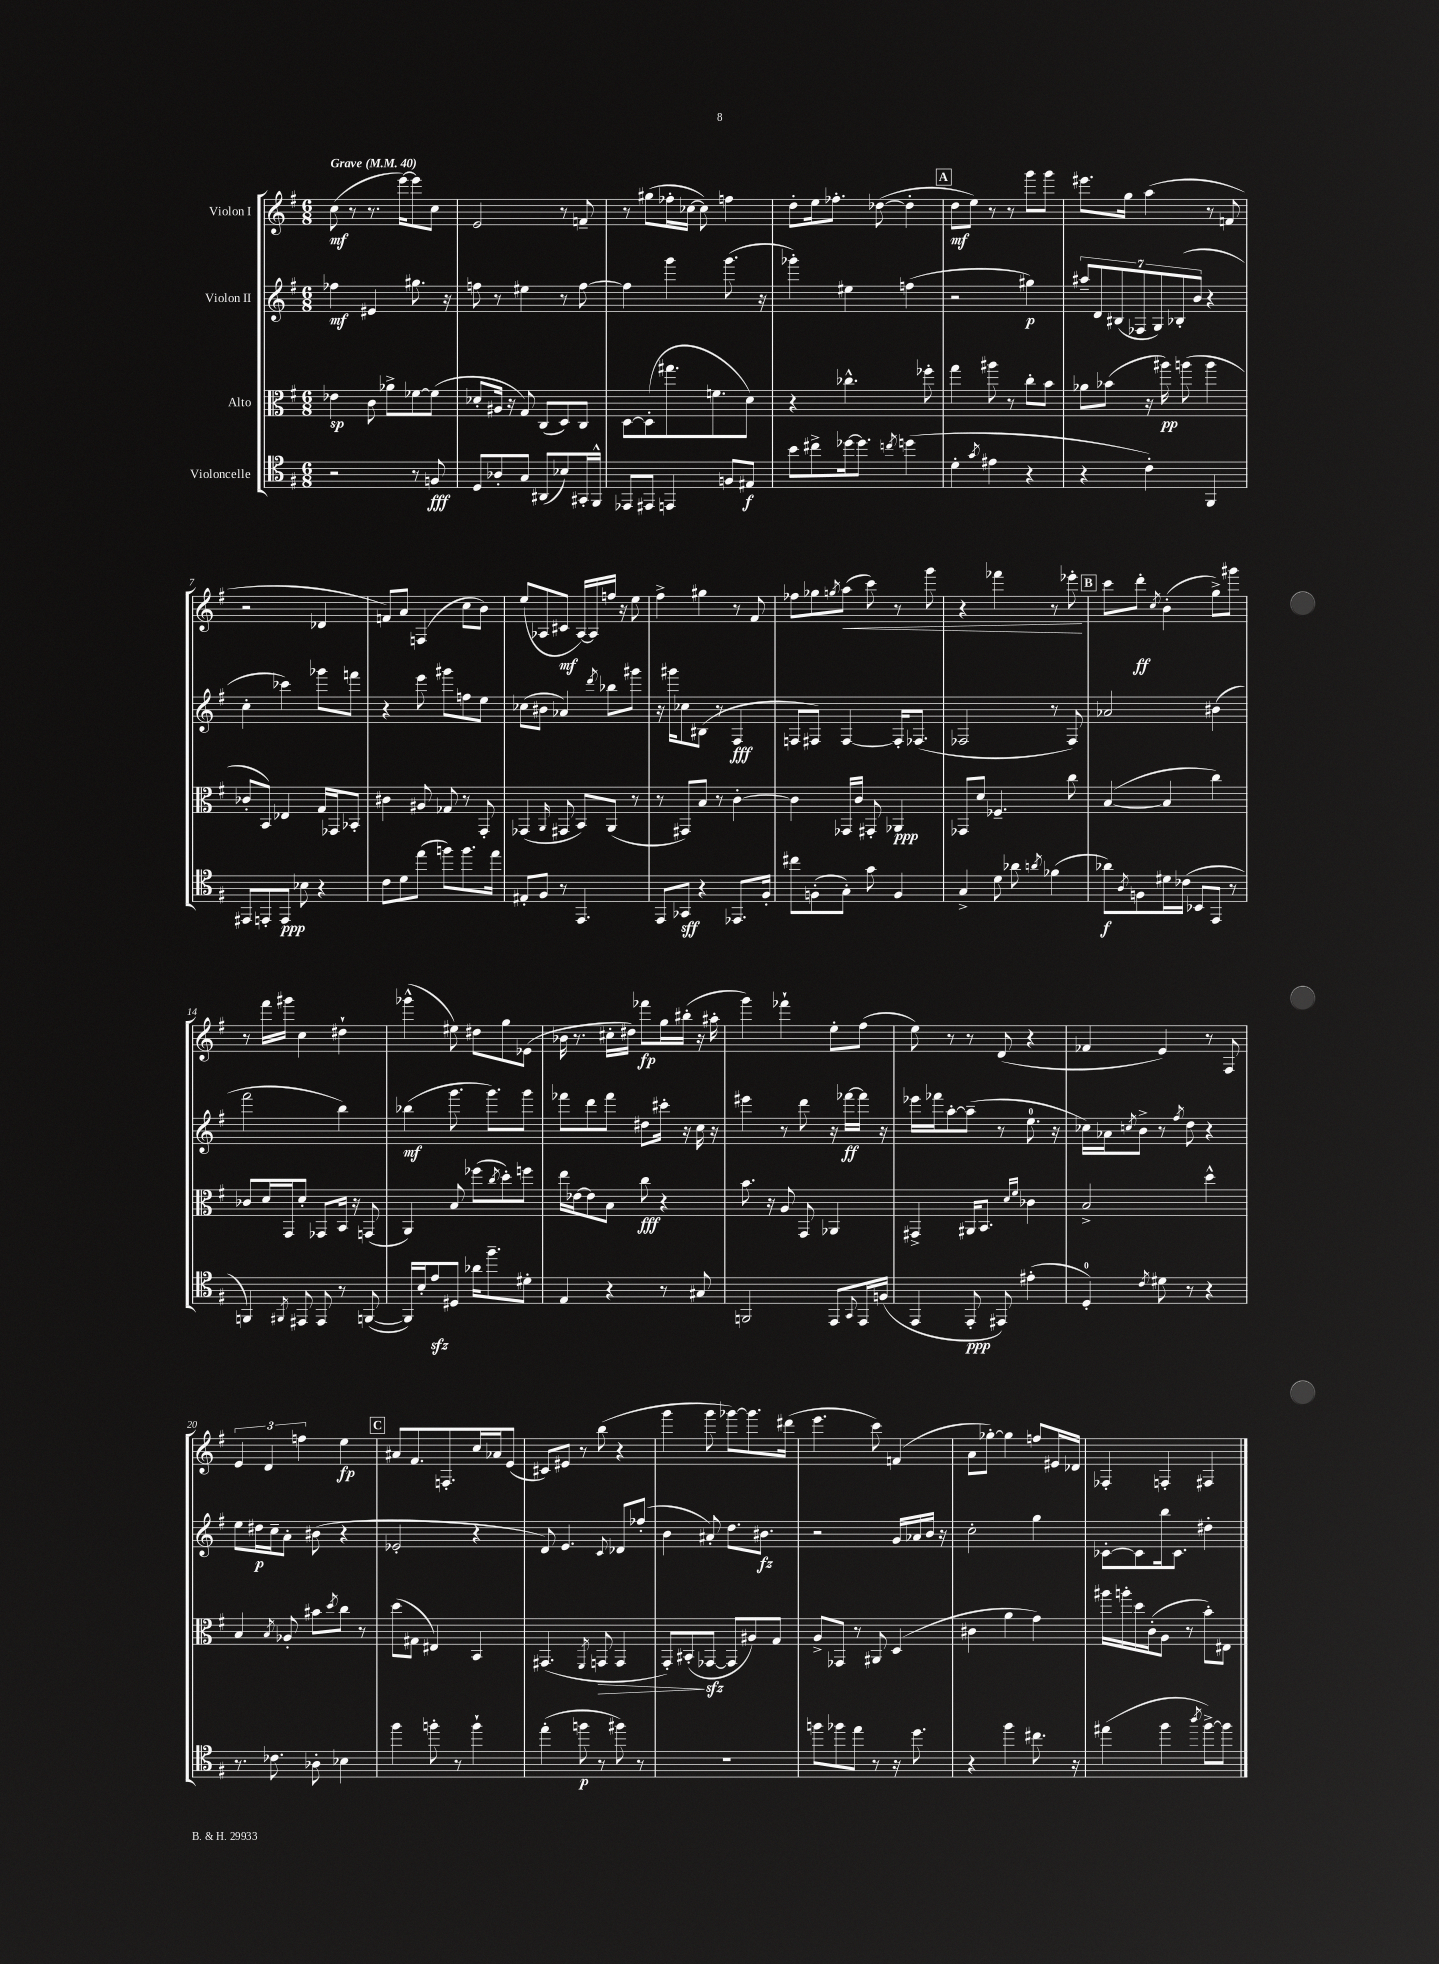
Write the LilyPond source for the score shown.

<<
\new StaffGroup <<
\new Staff = "s0" \with { instrumentName = "Violon I" } {
    \clef treble \key g \major \numericTimeSignature \time 6/8 \tempo "Grave" 4 = 40
    c''8\mf( r8 r8. e'''16~) e'''8 c''8 |
    e'2 r8 f'8-- |
    r8 gis''8( fes''16-. ces''16~ ces''8) f''4 |
    d''8-. e''16 fes''8.-. des''8~( des''4-. |
    \mark \markup { \box "A" } d''8\mf e''8) r8 r8 g'''8 g'''8 |
    eis'''8. g''16 a''4( r8 f'8 |
    r2 des'4 |
    f'8) a'8 f4( c''8 b'8) |
    e''8( aes8 cis'8\mf aes16~) aes16 f''16 r16 e''8 |
    fis''4-> gis''4 r8 fis'8 |
    fes''8 ges''8 \acciaccatura { g''8 } a''8\<( c'''8) r8 g'''8 |
    r4 fes'''4 r8 ees'''8-.\! |
    \mark \markup { \box "B" } c'''8 d'''8-.\ff \acciaccatura { c''8 } b'4-.( g''8->) gis'''8 |
    r8 fis'''16 gis'''16 c''4 dis''4-! |
    ges'''4-^( eis''8) dis''8 g''8 ees'8( |
    bes'16 r8. cis''16-. dis''16) fes'''8\fp g''16 bis''16-.( r16 ais''16-. |
    g'''4) fes'''4-! e''8-. fis''8( |
    e''8) r8 r8 d'8( r4 |
    fes'4 e'4) r8 fis8 |
    \tuplet 3/2 { e'4 d'4 f''4 } e''4\fp |
    \mark \markup { \box "C" } ais'8 fis'8. f8.-. c''16 aes'16 e'8( |
    cis'8) eis'8 r8 b''8( r4 |
    g'''4 g'''8 ges'''8~) ges'''8. dis'''16( |
    e'''4. c'''8) f'4( |
    a'8 ges''8~-.) ges''4 f''8 eis'16 des'16 |
    fes4-. f4-. fis4 \bar "|." |
}
\new Staff = "s1" \with { instrumentName = "Violon II" } {
    \clef treble \key g \major \numericTimeSignature \time 6/8
    fes''4\mf eis'4 gis''8. r16 |
    f''8 r8 eis''4 r8 f''8~ |
    f''4 g'''4 g'''8.( r16 |
    ges'''4-.) eis''4 f''4( |
    \mark \markup { \box "A" } r2 gis''4\p) |
    \tuplet 7/4 { ais''8-- d'8 bis8( fes8 g8) bes8-.( b'8 } r4 |
    c''4-. ces'''4) ges'''8 f'''8 |
    r4 e'''8 gis'''8 f''8 e''8 |
    ces''8( bis'8 aes'4) \acciaccatura { d'''8 } bes''8 gis'''8 |
    r16 gis'''16 ces''8 bis8( r8 fis4\fff |
    f8 fis8) fis4~ fis16-. fes8.( |
    fes2 r8 fes8) |
    \mark \markup { \box "B" } aes'2 bis'4( |
    fis'''2 b''4) |
    bes''4\mf( g'''8. g'''8.) g'''8 |
    fes'''8 d'''8 fes'''8 dis''8 cis'''16-. r16 c''16 r16 |
    eis'''4 r8 d'''8 r16 fes'''16~\ff fes'''16 r16 |
    ees'''16 fes'''16 a''8~-. a''8--( r8 e''8.-0 r16 |
    ces''16) aes'16 \acciaccatura { c''8 } b'8-> r8 \acciaccatura { fis''8 } d''8 r4 |
    e''8 dis''16\p c''16-- a'8-. bis'8( r4 |
    \mark \markup { \box "C" } ees'2-. r4 |
    d'8) e'4. \appoggiatura { c'8 } des'8 fes''8-.( |
    b'4 ais'8-.) d''8. bis'8.\fz |
    r2 g'16 aes'16 b'16 r16 |
    c''2-. g''4 |
    ces'8~-. ces'8 b''16 ces'8. dis''4-. \bar "|." |
}
\new Staff = "s2" \with { instrumentName = "Alto" } {
    \clef alto \key g \major \numericTimeSignature \time 6/8
    ees'4\sp c'8 aes'8-> fes'8~ fes'8( |
    des'8-. ais16 r16 g8) c8( d8) c8 |
    d8~ d8-.( gis''8. f'8. d'8) |
    r4 ces''4.-^ fes''8-. |
    \mark \markup { \box "A" } g''4 ais''8 r8 c''8-. b'8 |
    aes'8 bes'8( r16 ais''16\pp) a''8( a''4 |
    ces'8-. b,8) ees4 g16 ges,16 bes,8-. |
    cis'4 ais8 ges8 r8 g,8-. |
    ges,4( \grace { a,16 } gis,8 b,8) a,8( r8 |
    r8 gis,8) b8 r8 c'4~-. |
    c'4 ges,16 c'16 gis,8-. aes,4\ppp |
    ges,8 d'8 fes4.-- c''8 |
    \mark \markup { \box "B" } b4~( b4 c''4) |
    ces'8 d'16 g,16 d'8-. ges,8 b,16 r16 g,8( |
    a,4) b8 fes''8( \acciaccatura { c''8 } d''8-.) f''8 |
    e''16 ees'16~ ees'8 b8 c''8\fff r4 |
    b'8. r16 a8 g,8 aes,4 |
    gis,4-> ais,16 b,8. \grace { d'16 fis'16 } ces'4 |
    b2-> d''4-^ |
    b4 \acciaccatura { b8 } aes8-. bis'8 \acciaccatura { d''8 } c''8 r8 |
    \mark \markup { \box "C" } d''8( gis8 eis4) b,4 |
    gis,4.( \acciaccatura { fis,8 } g,8\> g,4 |
    g,8-.) bis,8-.\!( ges,8~\sfz ges,8 ais8) g8 |
    a8-> ges,8 r8 ais,8 d4( |
    cis'4 a'4 g'4) |
    ais''16 a''16-. d''16 c'16-.( a8 r8 b'8-.) eis8 \bar "|." |
}
\new Staff = "s3" \with { instrumentName = "Violoncelle" } {
    \clef tenor \key g \major \numericTimeSignature \time 6/8
    r2 r8 f8\fff |
    d8 aes8-. g8 ais,8( bes8) gis,16-. fis,16-^ |
    ees,8 eis,8 e,4 f8 eis8\f |
    b'8 cis''8-> des''16~ des''8. \acciaccatura { c''8 } d''4( |
    \mark \markup { \box "A" } d'4-. \acciaccatura { g'8 } eis'4 r4 |
    r4 c'4-.) fis,4 |
    eis,8 e,8-. e,8\ppp bes8 r4 |
    c'8 d'8 e''8( f''8) f''8. e''16 |
    eis8-. fis8 r8 e,4. |
    e,8 ges,8\sff r4 ees,8. fis16-. |
    cis''8 f8-.( g8-.) g'8 f4 |
    g4-> d'8 aes'8 \acciaccatura { a'8 } fes'4( |
    \mark \markup { \box "B" } aes'8\f) \acciaccatura { a8 } f8 dis'16 ces'16( bes,8 e,8 r8 |
    f,4) \acciaccatura { fis,8 } eis,8 eis,8 r8 f,8~( |
    f,16) b16-. e'8\sfz dis8 aes'16 fis''8.-- dis'8-. |
    e4 r4 r8 gis8 |
    f,2 e,8 \appoggiatura { g,8 } e,16 f16( |
    e,4 e,8-.\ppp eis,8) eis'4-.( |
    d4-0-.) \acciaccatura { c'8 } dis'8 r8 r4 |
    r8. ces'8. aes8-. bes4 |
    \mark \markup { \box "C" } fis''4 f''8-. r8 f''4-! |
    e''4-.( f''8\p r8 fis''8) r8 |
    R2. |
    f''8 fes''8 e''8 r8 r16 d''8. |
    r4 fis''4 cis''8. r16 |
    eis''4( fis''4 \acciaccatura { a''8 } fis''8~->) fis''8 \bar "|." |
}
>>
>>
